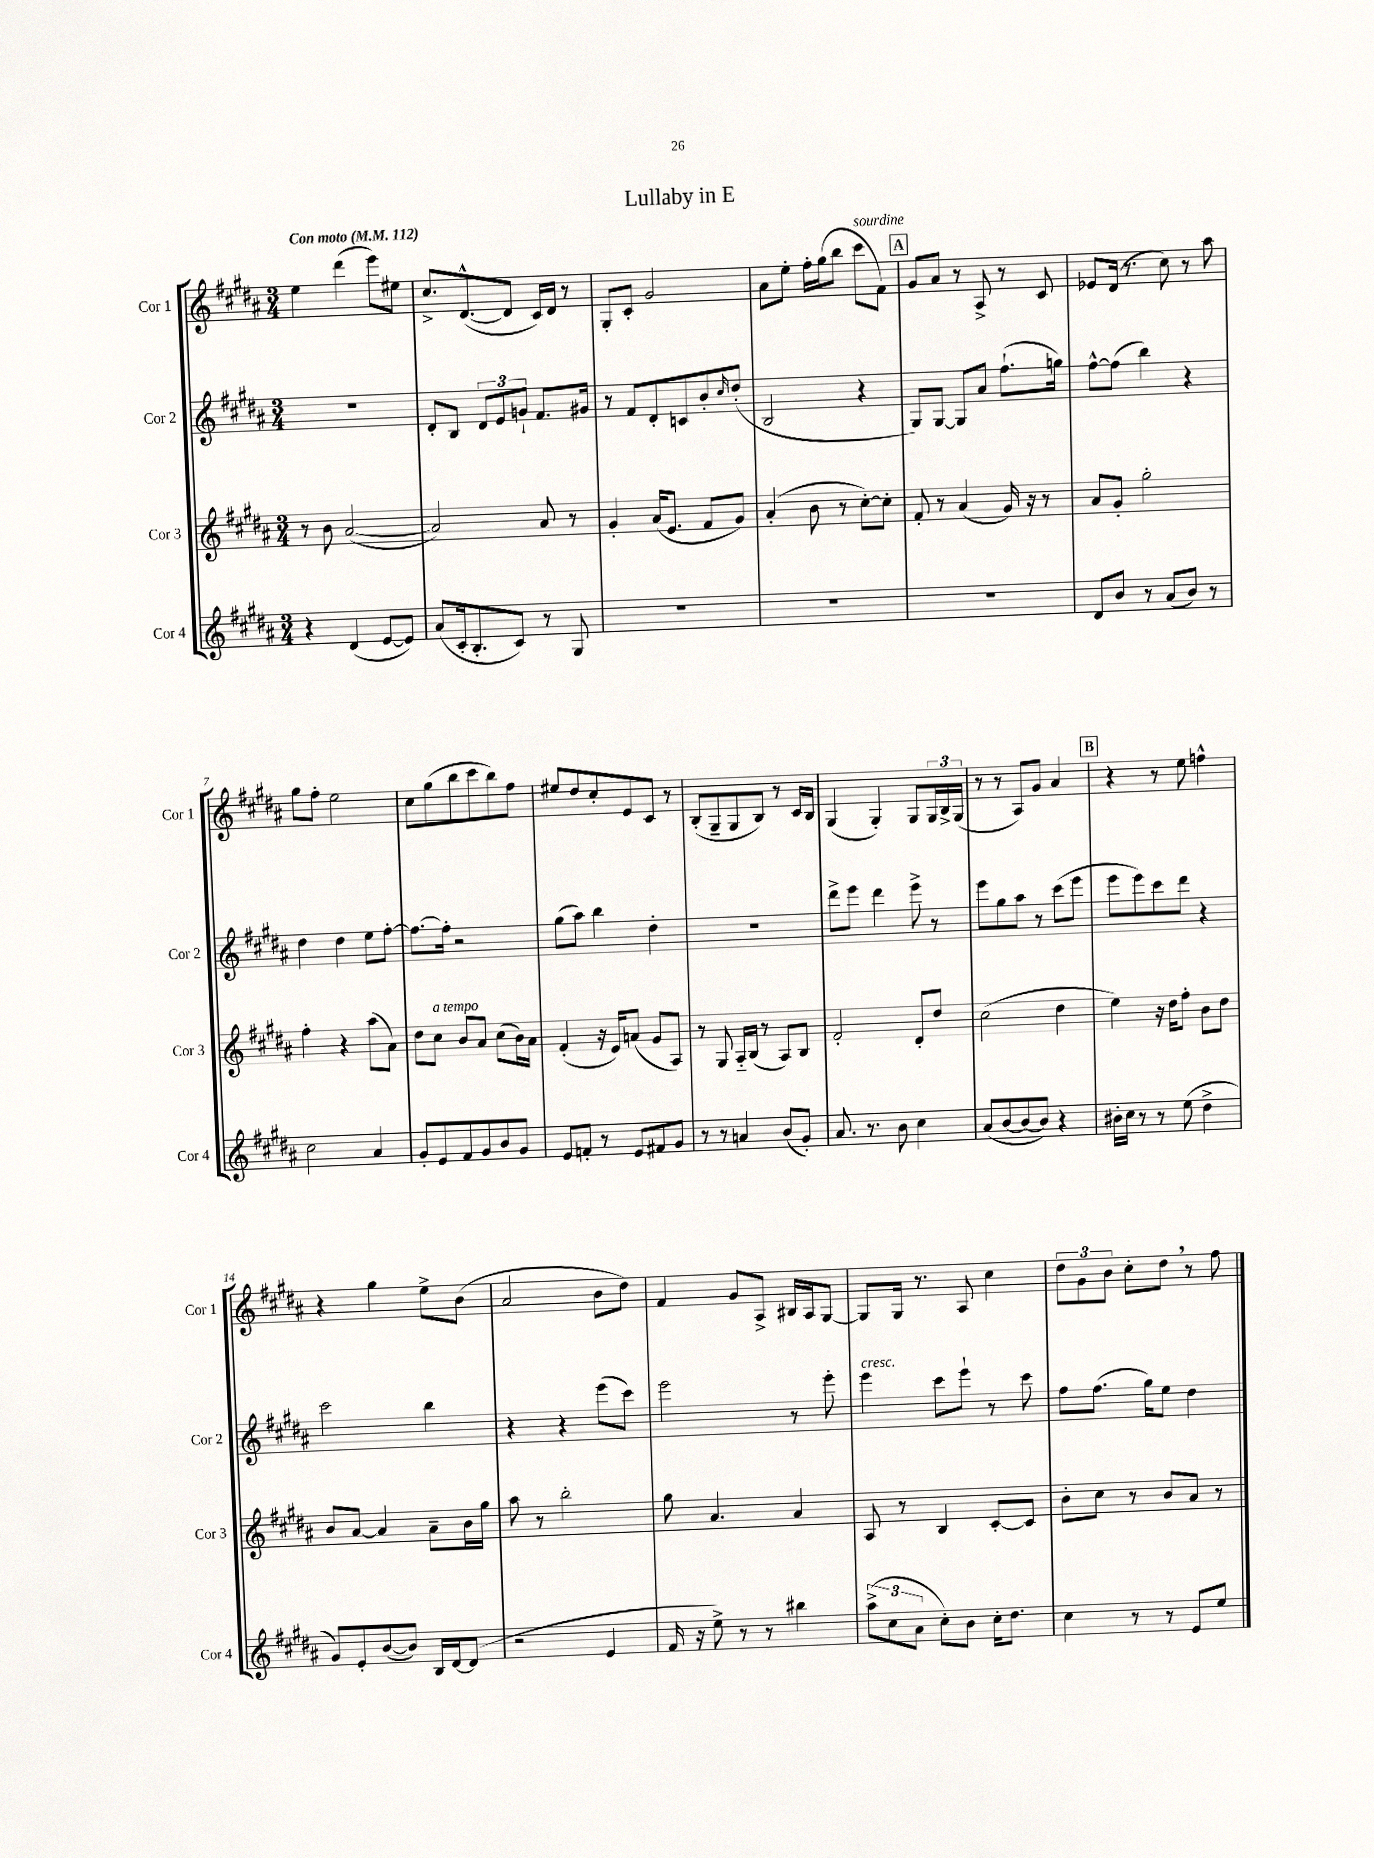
\header { title = "Lullaby in E" }
<<
\new StaffGroup <<
\new Staff = "s0" \with { instrumentName = "Cor 1" shortInstrumentName = "Cor 1" } {
    \clef treble \key b \major \numericTimeSignature \time 3/4 \tempo "Con moto" 4 = 112
    e''4 dis'''4( e'''8) eis''8 |
    cis''8.-> dis'8.~-^( dis'8 cis'16) dis'16 r8 |
    gis8-. cis'8-. gis'2 |
    ais'8 e''8-. fis''16-. gis''16( b''8 cis'''8^\markup { \italic "sourdine" } fis'8) |
    \mark \markup { \box "A" } gis'8 ais'8 r8 ais8-> r8 cis'8 |
    ees'8 dis'16( r8. cis''8) r8 ais''8 |
    gis''8 fis''8-. e''2 |
    cis''8 gis''8( b''8 cis'''8 b''8) fis''8 |
    eis''8 dis''8 cis''8-. e'8 cis'8 r8 |
    b8-.( gis8-- gis8 b8) r8 cis'16 b16 |
    gis4( gis4-.) gis8 \tuplet 3/2 { gis16 b16-> gis16( } |
    r8 r8 ais8) gis'8 ais'4 |
    \mark \markup { \box "B" } r4 r8 e''8 f''4-^ |
    r4 gis''4 e''8-> b'8( |
    ais'2 b'8 dis''8) |
    fis'4 gis'8 ais8-> bis16 ais16 gis8~ |
    gis8 gis16 r8. ais8 cis''4 |
    \tuplet 3/2 { dis''8 gis'8 b'8 } cis''8-. dis''8 \breathe r8 fis''8 \bar "|." |
}
\new Staff = "s1" \with { instrumentName = "Cor 2" shortInstrumentName = "Cor 2" } {
    \clef treble \key b \major \numericTimeSignature \time 3/4
    R2. |
    dis'8-. b8 \tuplet 3/2 { dis'8 e'8 g'8-! } fis'8. gis'16 |
    r8 fis'8 dis'8-. c'8 b'8-. \grace { cis''16 } dis''8-.( |
    b2 r4 |
    \mark \markup { \box "A" } gis8) gis8~ gis8 ais'8 fis''8.-!( g''16) |
    fis''8~-^ fis''8( b''4) r4 |
    dis''4 dis''4 e''8 fis''8~-. |
    fis''8.~ fis''16-. r2 |
    gis''8( ais''8) b''4 dis''4-. |
    R2. |
    dis'''8-> e'''8 dis'''4 e'''8-> r8 |
    e'''8 gis''8 ais''8 r8 cis'''8( e'''8 |
    \mark \markup { \box "B" } e'''8 e'''8) cis'''8 dis'''8 r4 |
    cis'''2 b''4 |
    r4 r4 e'''8( cis'''8) |
    e'''2 r8 e'''8-. |
    e'''4^\markup { \italic "cresc." } cis'''8 e'''8-! r8 cis'''8 |
    fis''8 fis''8.( gis''16) e''8 dis''4 \bar "|." |
}
\new Staff = "s2" \with { instrumentName = "Cor 3" shortInstrumentName = "Cor 3" } {
    \clef treble \key b \major \numericTimeSignature \time 3/4
    r8 b'8 ais'2~( |
    ais'2) ais'8 r8 |
    gis'4-. ais'16( e'8. fis'8 gis'8) |
    ais'4-.( b'8 r8 cis''8~-.) cis''8-. |
    \mark \markup { \box "A" } fis'8-. r8 ais'4( gis'16) r16 r8 |
    ais'8 gis'8-. gis''2-. |
    fis''4-. r4 ais''8( ais'8) |
    dis''8 cis''8^\markup { \italic "a tempo" } b'8 ais'8 cis''8( b'16) ais'16 |
    fis'4-.( r16 e'16) a'8( gis'8 ais8) |
    r8 gis8 ais16-_ b16( r8 ais8) b8 |
    fis'2-. dis'8-. dis''8 |
    cis''2( dis''4 |
    \mark \markup { \box "B" } e''4) r16 dis''16 fis''8-. b'8 dis''8 |
    b'8 ais'8~ ais'4 ais'8-- b'16 gis''16 |
    ais''8 r8 b''2-. |
    gis''8 ais'4. ais'4 |
    ais8 r8 b4 cis'8~-. cis'8 |
    b'8-. cis''8 r8 b'8 ais'8 r8 \bar "|." |
}
\new Staff = "s3" \with { instrumentName = "Cor 4" shortInstrumentName = "Cor 4" } {
    \clef treble \key b \major \numericTimeSignature \time 3/4
    r4 dis'4( e'8~ e'8) |
    ais'8( cis'16-. b8.-. cis'8) r8 gis8 |
    R2. |
    R2. |
    \mark \markup { \box "A" } R2. |
    dis'8 b'8 r8 ais'8( b'8) r8 |
    cis''2 ais'4 |
    gis'8-. e'8 fis'8 gis'8 b'8 gis'8 |
    e'8 f'8-. r8 e'8 fis'8 gis'8 |
    r8 r8 a'4 b'8( gis'8-.) |
    ais'8. r8. b'8 cis''4 |
    ais'8( b'8~ b'8~ b'8) r4 |
    \mark \markup { \box "B" } bis'16-. cis''16 r8 r8 e''8( dis''4-> |
    gis'8) e'8-. b'8~( b'8) b16 dis'16~ dis'8( |
    r2 e'4 |
    fis'16 r16 e''8->) r8 r8 bis''4 |
    \tuplet 3/2 { ais''8->( cis''8 ais'8 } cis''8-.) b'8 cis''16-. dis''8. |
    cis''4 r8 r8 e'8 e''8 \bar "|." |
}
>>
>>
